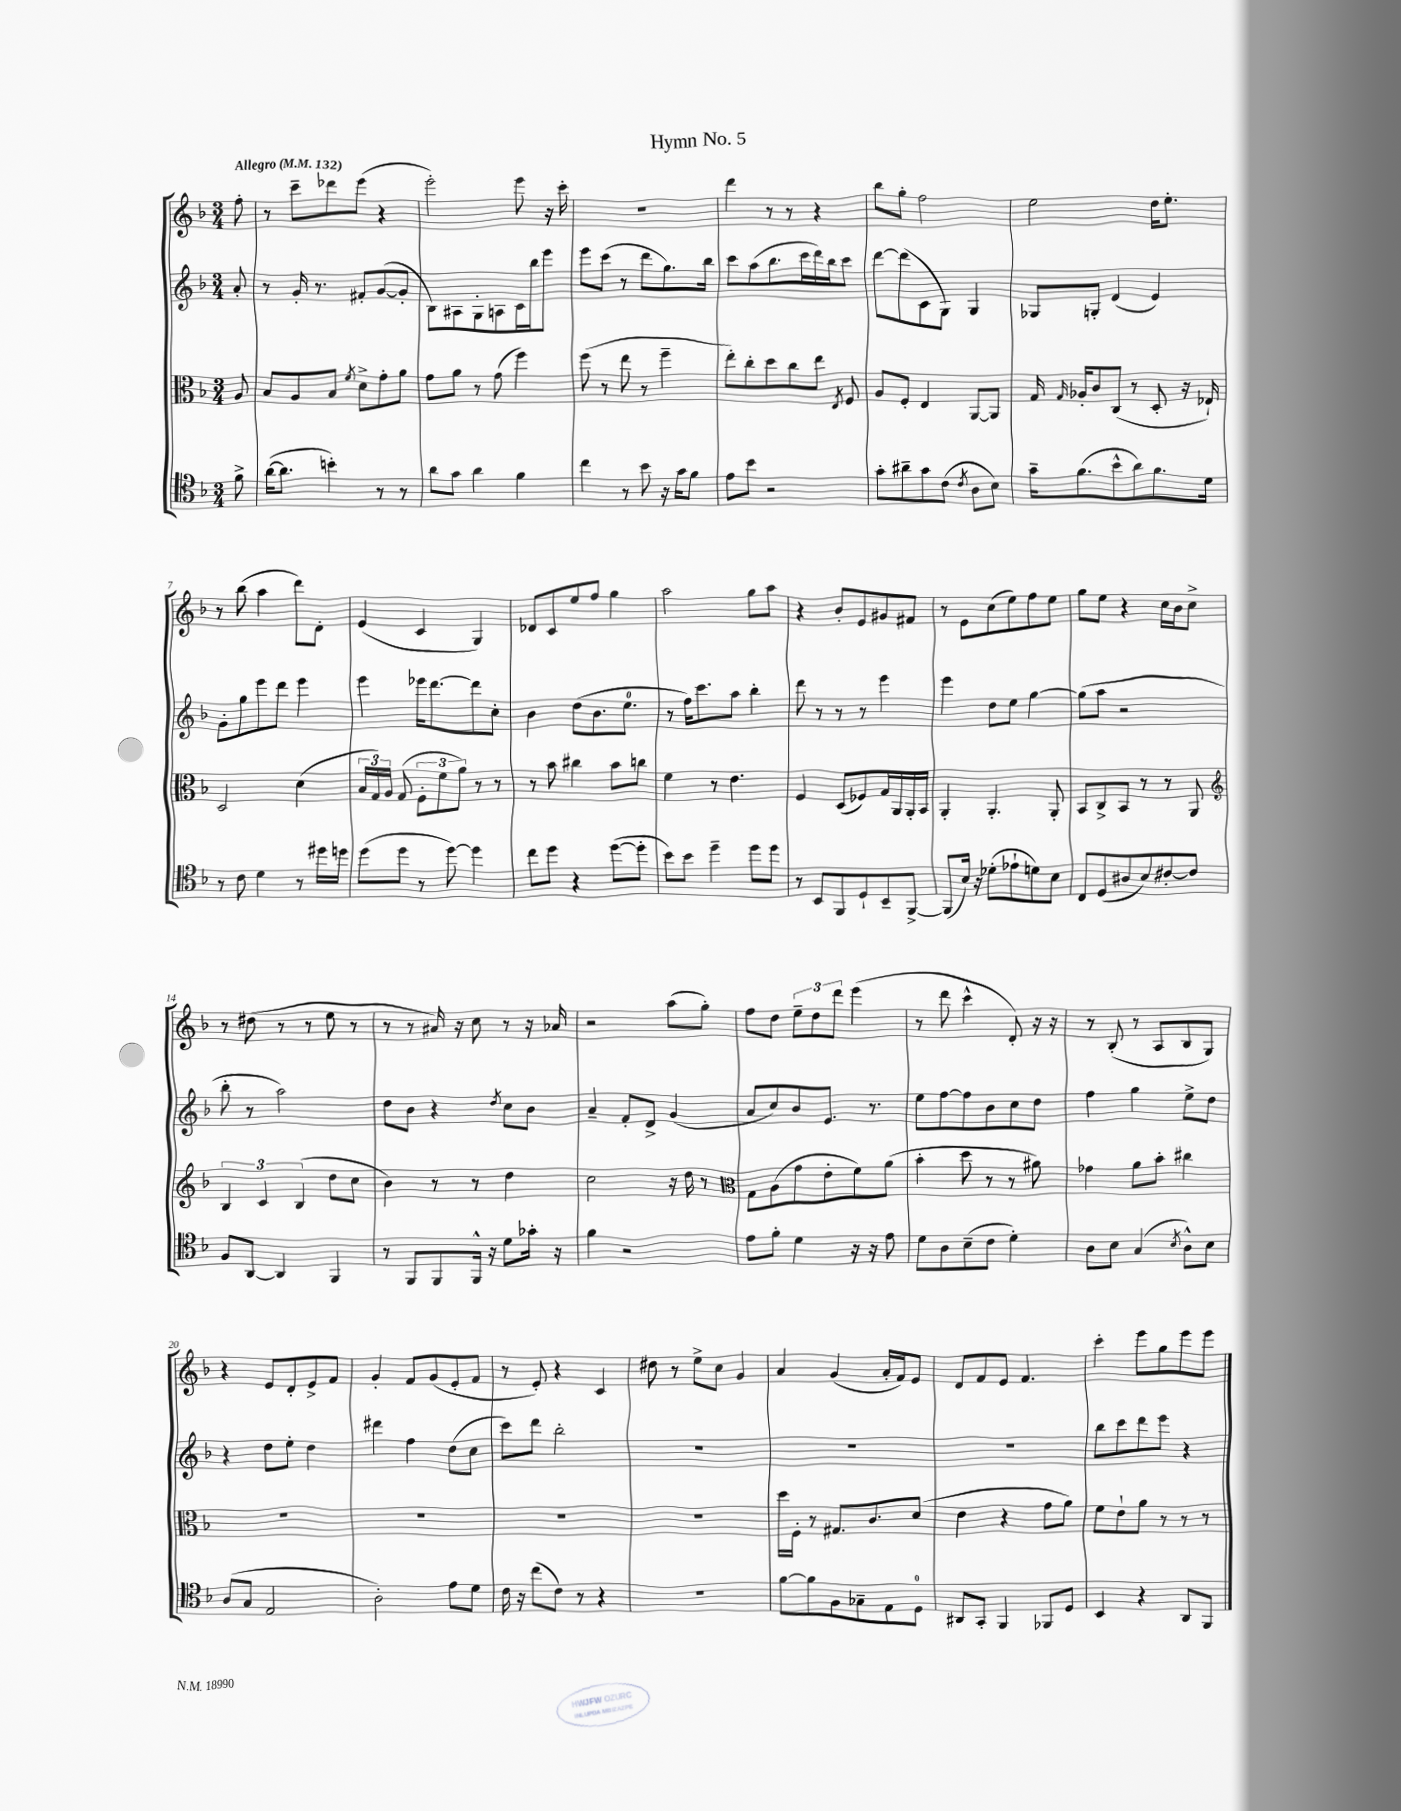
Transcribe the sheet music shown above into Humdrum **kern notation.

**kern	**kern	**kern	**kern
*staff4	*staff3	*staff2	*staff1
*clefC4	*clefC3	*clefG2	*clefG2
*k[b-]	*k[b-]	*k[b-]	*k[b-]
*M3/4	*M3/4	*M3/4	*M3/4
*MM132	*MM132	*MM132	*MM132
8f^	8A	8a'	8ff'
=	=	=	=
([16a	8B-	8r	8r
8.a]	.	.	.
.	8A	16g'	8ccc~
.	.	8.r	.
4b')	8B-	.	8ddd-
.	8qf	.	.
.	8d^	8f#'	(8eee
8r	8g'	([8g	4r
8r	8a	8g']	.
=	=	=	=
8a	8g	8B-)	2eee')
8g	8a	8A#	.
4a	8r	8G'	.
.	(8g	8A	.
4f	4ff)	16c	8eee
.	.	16bb-	.
.	.	8eee	16r
.	.	.	16ccc'
=	=	=	=
4cc	(8ff	8eee	2.r
.	8r	(8ccc	.
8r	8ee	8r	.
8b-	8r	8ddd	.
16r	4ff~	8.gg)	.
16g	.	.	.
8f	.	.	.
.	.	16bb-	.
=	=	=	=
8e	8ee')	8ccc	4ddd
8b-	8cc'	(8aa	.
2r	8dd	8.bb-	8r
.	8cc	.	8r
.	.	16ccc	.
.	8ee	16ddd)	4r
.	.	16bb-	.
.	8qE	.	.
.	8F	8ccc	.
=	=	=	=
8g'	8A	[8ddd	8bb-
8a#~	8F'	(8ddd]	8gg'
8g	4E	8c	2ff
(8c	.	8G)	.
8qc	.	.	.
8A	[8AA	4G	.
8B-)	8AA]	.	.
=	=	=	=
16g~	16G	8G-	2ee
.	16qqG	.	.
(8.f	16A-'	.	.
.	8c	8G'	.
8b-^^	(8C	(4d	.
8a)	8r	.	.
8.f	8D'	4e)	16dd
.	.	.	8.ee'
.	16r	.	.
16d	16E-`)	.	.
=	=	=	=
8r	2D	8g'	8r
8c	.	8gg	(8bb-
4d	.	8eee	4aa
.	.	8ddd	.
8r	(4d	4eee	8ddd)
16dd#	.	.	8d'
16dd	.	.	.
=	=	=	=
(8dd	24B-	4eee	(4e
.	24G)	.	.
.	24A	.	.
8dd	(8G	.	.
8r	12F'	16eee-	4c
.	.	[8.ddd	.
.	12f	.	.
[8dd)	.	.	.
.	12a)	.	.
4dd]	8r	8ddd]	4G)
.	8r	8cc'	.
=	=	=	=
8cc	8r	4b-	8d-
8dd	8b-	.	8c
4r	4cc#	(8dd	8ee
.	.	8.b-	8ff
([8dd	8b-	.	4gg
.	.	8.ee	.
8dd']	8cc	.	.
=	=	=	=
8b-)	4f	8r	2aa
8b-	.	16ff)	.
.	.	8.ccc	.
4dd~	8r	.	.
.	4.e	8aa	.
8dd	.	4bb-'	8gg
8dd	.	.	8aa
=	=	=	=
8r	4F	8ddd	4r
8BB-	.	8r	.
8FF	(8D	8r	8b-'
8D`	8F-)	8r	8e
8BB-~	16G	4eee	8g#
.	16AA	.	.
[8FF^	16AA'	.	8f#
.	16BB-	.	.
=	=	=	=
(8FF]	4AA'	4eee	8r
16B-)	.	.	8e
16r	.	.	.
(8d-'	4.AA'	8dd	(8cc
8e-`	.	8ee	8ee)
8d)	.	[4gg	8ff
8B-	8AA'	.	8ee
=	=	=	=
8C	8BB-	(8gg]	8gg
(8D	8C^	8aa	8ee
8A#	8BB-	2r	4r
8B-)	8r	.	.
[8c#'	8r	.	16cc
.	.	.	16b-
8c#]	8AA	.	8cc^
=	=	=	=
*	*clefG2	*	*
8F	6B-	8bb-'	8r
[8AA	.	8r	(8dd#
.	6c	.	.
4AA]	.	2aa)	8r
.	(6B-	.	.
.	.	.	8r
4FF	8dd	.	8ee
.	8cc	.	8r
=	=	=	=
8r	4b-)	8dd	8r
8FF	.	8b-	8r
8FF	8r	4r	16a#)
.	.	.	16r
16FF^^	8r	.	8cc
16r	.	.	.
.	.	8qdd	.
8d	4dd	8cc	8r
16g-'	.	8b-	16r
16r	.	.	16a-
=	=	=	=
4f	2cc	4a~	2r
2r	.	8f'	.
.	.	8d^	.
.	16r	(4g	(8aa
.	16dd	.	.
.	8r	.	8gg')
=	=	=	=
*	*clefC3	*	*
8e	8G	8a	8ff
8f'	(8A	8cc)	8dd
4d	8g	8b-	12ee~
.	.	.	12dd
.	8e'	8.e	.
.	.	.	12ddd
16r	8f)	.	(4eee
16r	.	8.r	.
8e	(8a	.	.
=	=	=	=
8d	4b-'	8ee	8r
8A	.	[8ff	8ddd
(8B-~	8dd	8ff]	4ccc^^
8c	8r	8b-	.
4d')	8r	8cc	8d')
.	8a#)	8dd	16r
.	.	.	16r
=	=	=	=
8A	4g-	4ff	8r
8B-	.	.	(8B-'
(4G	8a	4gg	8r
.	8b-'	.	8A
8qB-	.	.	.
8A^^)	4cc#	8ee^	8B-
8B-	.	8dd	8G)
=	=	=	=
(8A	2.r	4r	4r
8G	.	.	.
2E	.	8dd	8e
.	.	8ee'	8d'
.	.	4dd	8e^
.	.	.	8f
=	=	=	=
2A')	2.r	4ddd#	4g'
.	.	4ff	8f
.	.	.	(8g
8e	.	(8dd	8e'
8d	.	8cc	8f
=	=	=	=
16c	2.r	8ccc)	8r
16r	.	.	.
(8cc	.	8ddd	8e')
8c)	.	2bb-'	4r
8r	.	.	.
4r	.	.	4c
=	=	=	=
2.r	2.r	2.r	8dd#
.	.	.	8r
.	.	.	8ee^
.	.	.	8cc
.	.	.	4g
=	=	=	=
[8f	16dd	2.r	4a
.	16F'	.	.
8f]	8r	.	.
8F	8.G#	.	(4g
8G-~	.	.	.
.	8.c	.	.
8E	.	.	16a'
.	.	.	16f)
8D	(8d	.	8e
=	=	=	=
8AA#	4e	2.r	8d
8GG'	.	.	8f
4FF	4r	.	8e
.	.	.	4.f
8FF-	8g	.	.
8D	8a)	.	.
=	=	=	=
4BB-	8f	8bb-	4ccc'
.	8e`	8ccc	.
4r	8a	8ddd	8eee
.	8r	8eee	8gg
8AA	8r	4r	8eee
8FF	8r	.	8eee
==	==	==	==
*-	*-	*-	*-
